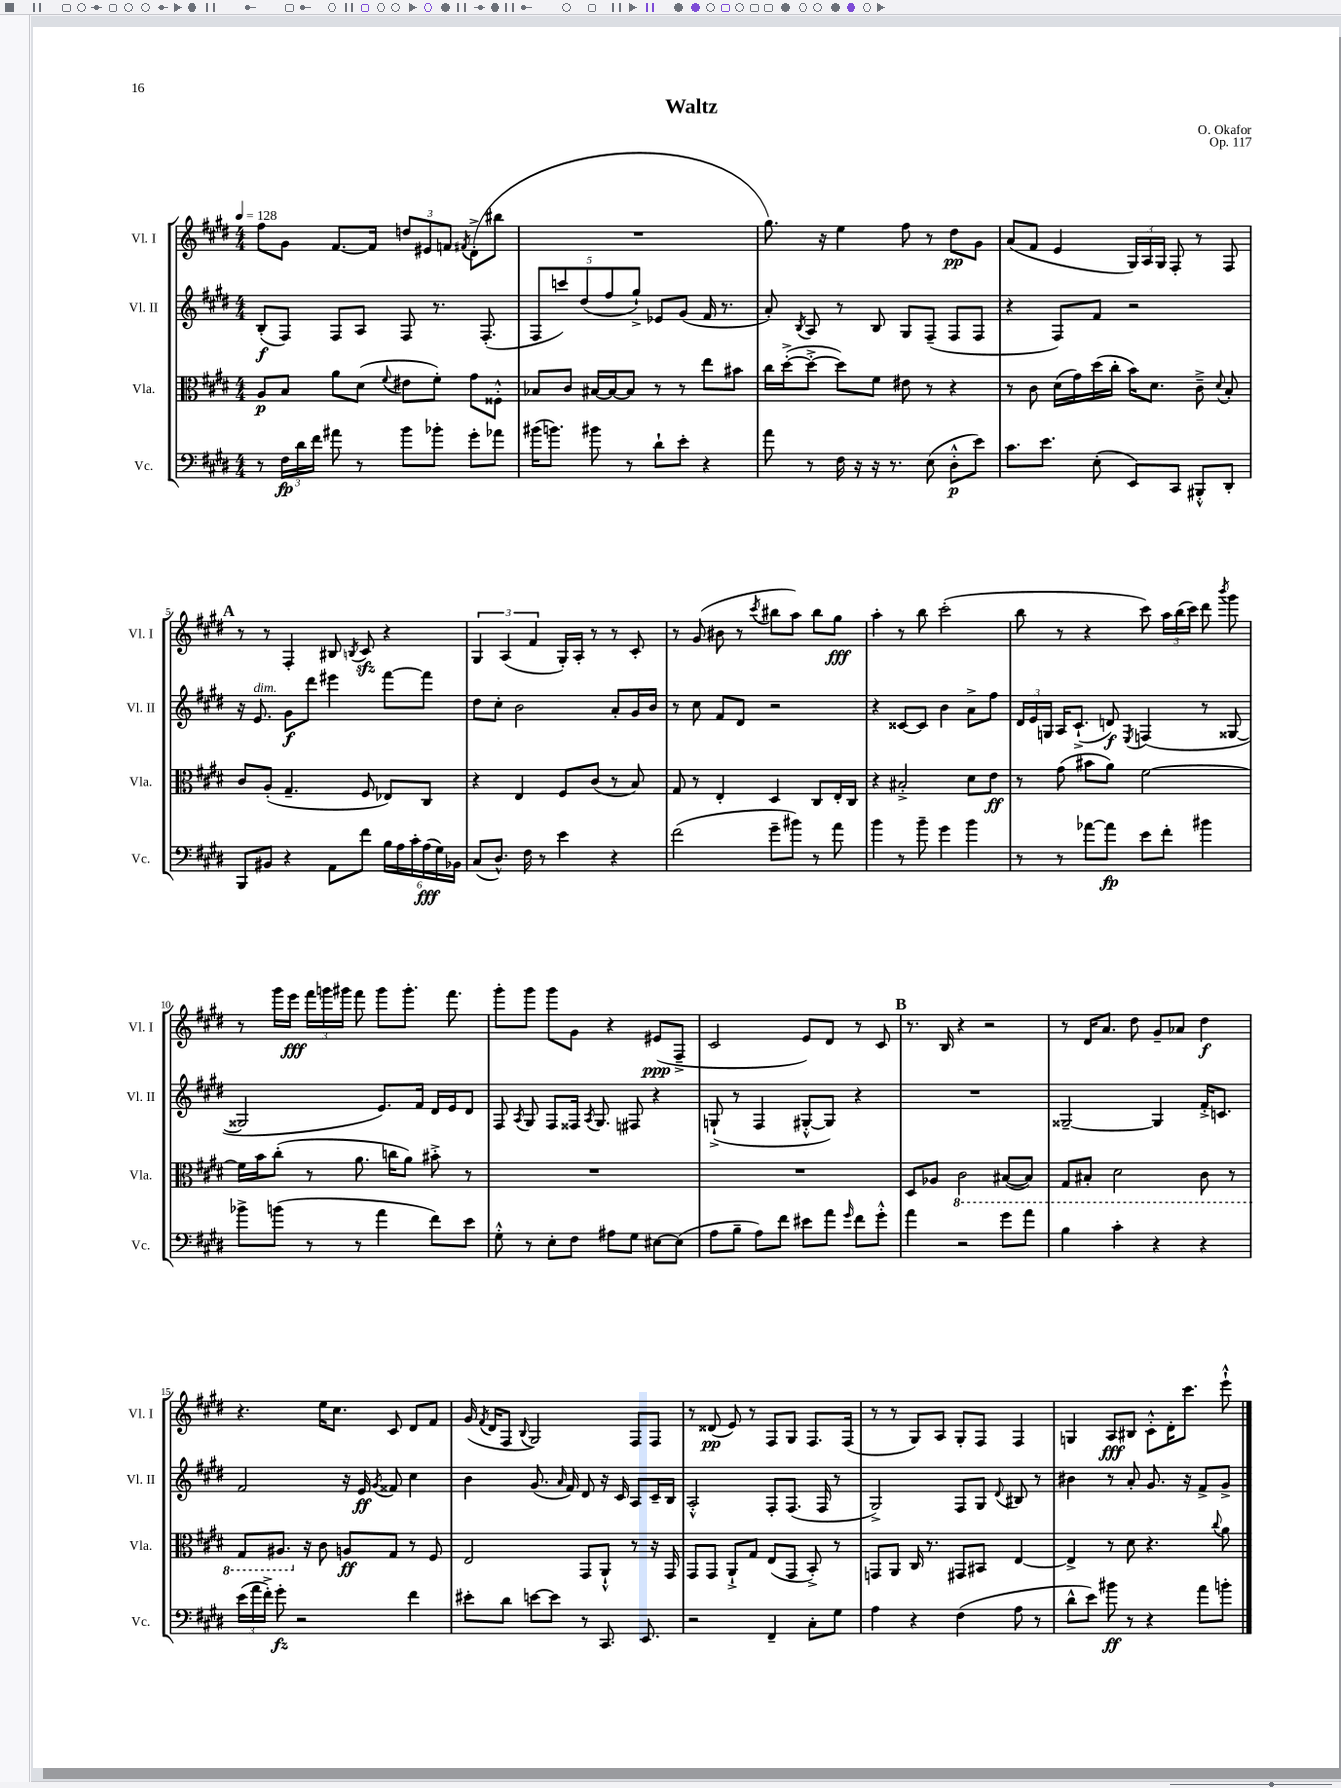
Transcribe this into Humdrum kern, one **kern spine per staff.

**kern	**kern	**kern	**kern
*staff4	*staff3	*staff2	*staff1
*clefF4	*clefC3	*clefG2	*clefG2
*k[f#c#g#d#]	*k[f#c#g#d#]	*k[f#c#g#d#]	*k[f#c#g#d#]
*M4/4	*M4/4	*M4/4	*M4/4
*MM128	*MM128	*MM128	*MM128
8r	8A	(8B'	8ff#
24F#	8B	8F#)	8g#
24d#	.	.	.
24f#	.	.	.
8a#	8a	8F#	[8.f#
8r	(8d#	8A	.
.	.	.	16f#]
.	8qqf#	.	.
8b	8e#	8F#	12dd
.	.	.	12e#
8b-'	8f#')	8.r	.
.	.	.	12f
.	.	.	8qf#
8g#'	8g#	.	(8d#'^
.	.	(8.F#'	.
8a-	8F##'^^	.	8bb#
=	=	=	=
(16b#	8B-	10F#	1r
8.b)	.	.	.
.	.	10ccc)	.
.	8c#	.	.
.	.	(10dd#	.
8b#	[16B#	.	.
.	.	10ff#	.
.	16B#_	.	.
8r	8B#]	.	.
.	.	10gg#`^)	.
8d#`	8r	8e-	.
8e'	8r	(8g#	.
4r	8ee	16f#	.
.	.	8.r	.
.	8b#	.	.
=	=	=	=
8a	16cc#	8a')	8.gg#)
.	([16dd#'^	.	.
.	.	8qB	.
8r	8dd#'^_	8A	.
.	.	.	16r
16F#	8dd#])	8r	4ee
16r	.	.	.
16r	8f#	8B	.
8.r	.	.	.
.	8e#	8G#	8ff#
(8E	8r	(8F#~	8r
8D#'^^	4r	8F#	8dd#
8e)	.	8F#	8g#
=	=	=	=
8.c#	8r	4r	(8a
.	8c#	.	8f#
8.e	.	.	.
.	(16d#	8F#)	4e
.	16g#)	.	.
(8E'	(16dd#	8f#	.
.	16cc#'	.	.
8EE)	16b)	2r	24G#)
.	.	.	24A
.	8.d#	.	.
.	.	.	24G#
8CC#	.	.	8F#'
8BBB#'^^	8c#~^	.	8r
.	8qqd#	.	.
8DD#'	8B'	.	8F#
=	=	=	=
8BBB	8c#	16r	8r
.	.	8.e	.
8BB#	(8A'	.	8r
4r	4.G#~	8g#	4F#'
.	.	8ddd#	.
8AA	.	4eee#	8B#
.	.	.	8qB
8f#	8F#	.	8c#
24B	8E-)	[8fff#	4r
24A	.	.	.
24c#'	.	.	.
(24A	8C#	8fff#]	.
24G#)	.	.	.
24BB-	.	.	.
=	=	=	=
(8C#	4r	8dd#	6G#
8.D#^^)	.	8cc#'	.
.	.	.	(6A
.	4E	2b	.
16F#	.	.	.
.	.	.	6f#
8r	.	.	.
4e	8F#	.	16G#')
.	.	.	16A'
.	(8c#	.	8r
4r	8r	8a'	8r
.	8B)	16g#	8c#'
.	.	16b	.
=	=	=	=
(2f#	8G#	8r	8r
.	8r	8cc#	(8g#
.	4E'	8f#	8b#
.	.	8d#	8r
.	.	.	8qccc#
8g#~	4D#	2r	8bb#
8b#)	.	.	8aa)
8r	8C#	.	8bb#
8a	16E'	.	8gg#
.	16C#	.	.
=	=	=	=
4b	4r	4r	4aa'
8r	2B#'^	[8c##	8r
8b~	.	8c##]	8bb
4g#	.	4b	(2ccc#'
4b	8d#	8a^	.
.	8e	8ff#	.
=	=	=	=
8r	8r	24d#	8bb
.	.	24e	.
.	.	24G	.
8r	(8g#	16A	8r
.	.	(8.c#`^	.
[8a-	8b#	.	4r
8a-]	8a)	8d)	.
.	.	8qE	.
8e	[2f#	(4F	8ccc#)
8f#'	.	.	24aa
.	.	.	(24bb
.	.	.	24ccc#)
4b#	.	8r	8ddd#
.	.	.	8qbbb
.	.	[8G##	8ggg#
=	=	=	=
8b-^	16f#]	2G##]	8r
.	16b	.	.
(8b	(8cc#'	.	16ggg#
.	.	.	16eee
8r	8r	.	24fff#
.	.	.	24ggg
.	.	.	24ggg#
8r	8.a	.	8fff#
4a	.	8.e)	8ggg#
.	16cc	.	.
.	8a)	.	8.ggg#'
.	.	16f#	.
8f#)	8b#'^	16d#	.
.	.	16e	8.fff#
8e	8r	8d#	.
=	=	=	=
8G#'^^	1r	8F#	8ggg#'
.	.	8qA	.
8r	.	8G#	8ggg#
8E'	.	8F#	8ggg#
8F#	.	16F##	8g#
.	.	8qA	.
.	.	8.G#	.
8A#	.	.	4r
8G#	.	8F#	.
[8E#	.	4r	(8e#
(8E#]	.	.	8F#~^
=	=	=	=
8A	1r	(8G`^	2c#
8B~	.	8r	.
8A)	.	4F#	.
8f#	.	.	.
8e#	.	[8G#'^^	8e)
8a	.	8G#])	8d#
16qqg#	.	.	.
8f#	.	4r	8r
8g#'^^	.	.	8c#
=	=	=	=
4a	8D#	1r	8.r
.	8A-	.	.
.	.	.	16B
2r	2C#	.	4r
.	.	.	2r
8g#	([8BB#	.	.
8a	8BB#])	.	.
=	=	=	=
4B	8GG#	[2G##~	8r
.	8BB#'	.	16d#
.	.	.	8.a
4c#'	2D#	.	.
.	.	.	8dd#
4r	.	4G##]	8g#~
.	.	.	8a-
4r	8C#	16f#'^	4dd#
.	.	8.c	.
.	8r	.	.
=	=	=	=
(24e	8GG#	2f#	4.r
24a	.	.	.
24f#'^)	.	.	.
8g#'	8.AA#	.	.
2r	.	.	.
.	16r	.	.
.	8c#	.	16ee
.	.	.	8.cc#
.	8A	16r	.
.	.	16e	.
.	.	8qg#	.
.	8G#	8f##	8c#
4f#	8r	4cc#	8d#
.	8F#	.	8f#
=	=	=	=
8e#'	2E	4b	(16g#
.	.	.	8qf#
.	.	.	16d#
8d#	.	.	8F#
.	.	.	8qqB
[8e	.	(8.g#	2G#)
8e]	.	.	.
.	.	16qqa	.
.	.	16f#)	.
8r	8GG#	8d#	.
8.CC#	8AA`^^	16r	.
.	.	16c#	.
.	8r	8A	8F#
8.EE	.	.	.
.	16r	16c#~	8F#
.	16GG#	16B	.
=	=	=	=
2r	8GG#	2A'^^	8r
.	8GG#	.	(8d##
.	8AA`^	.	8e)
.	8G#	.	8r
4FF#~	(8E	8F#'	8F#
.	8GG#	(8.F#	8G#
8C#'	8BB'^)	.	8.F#
.	.	16F#	.
8G#	8r	8r	.
.	.	.	(16F#
=	=	=	=
4A	8GG	2G#^)	8r
.	8AA	.	8r
4r	16C#	.	8G#)
.	8.r	.	.
.	.	.	8A
(4F#	8GG#	8F#	8G#'
.	8BB#	8G#	8F#
.	.	8qqd#	.
8A	[4E	8B#	4F#
8r	.	8r	.
=	=	=	=
8d#^^	4E^]	4b#	4G
8e)	.	.	.
8b#	8r	8r	8A
8r	8d#	8a'	8B#
4r	4.r	8.g#	8c#'^^
.	.	.	16d#'
.	.	16r	8.ccc#
8a	.	8f#^	.
.	8qqcc#	.	.
8b'	8a	8g#^	8eee`^^
==	==	==	==
*-	*-	*-	*-
